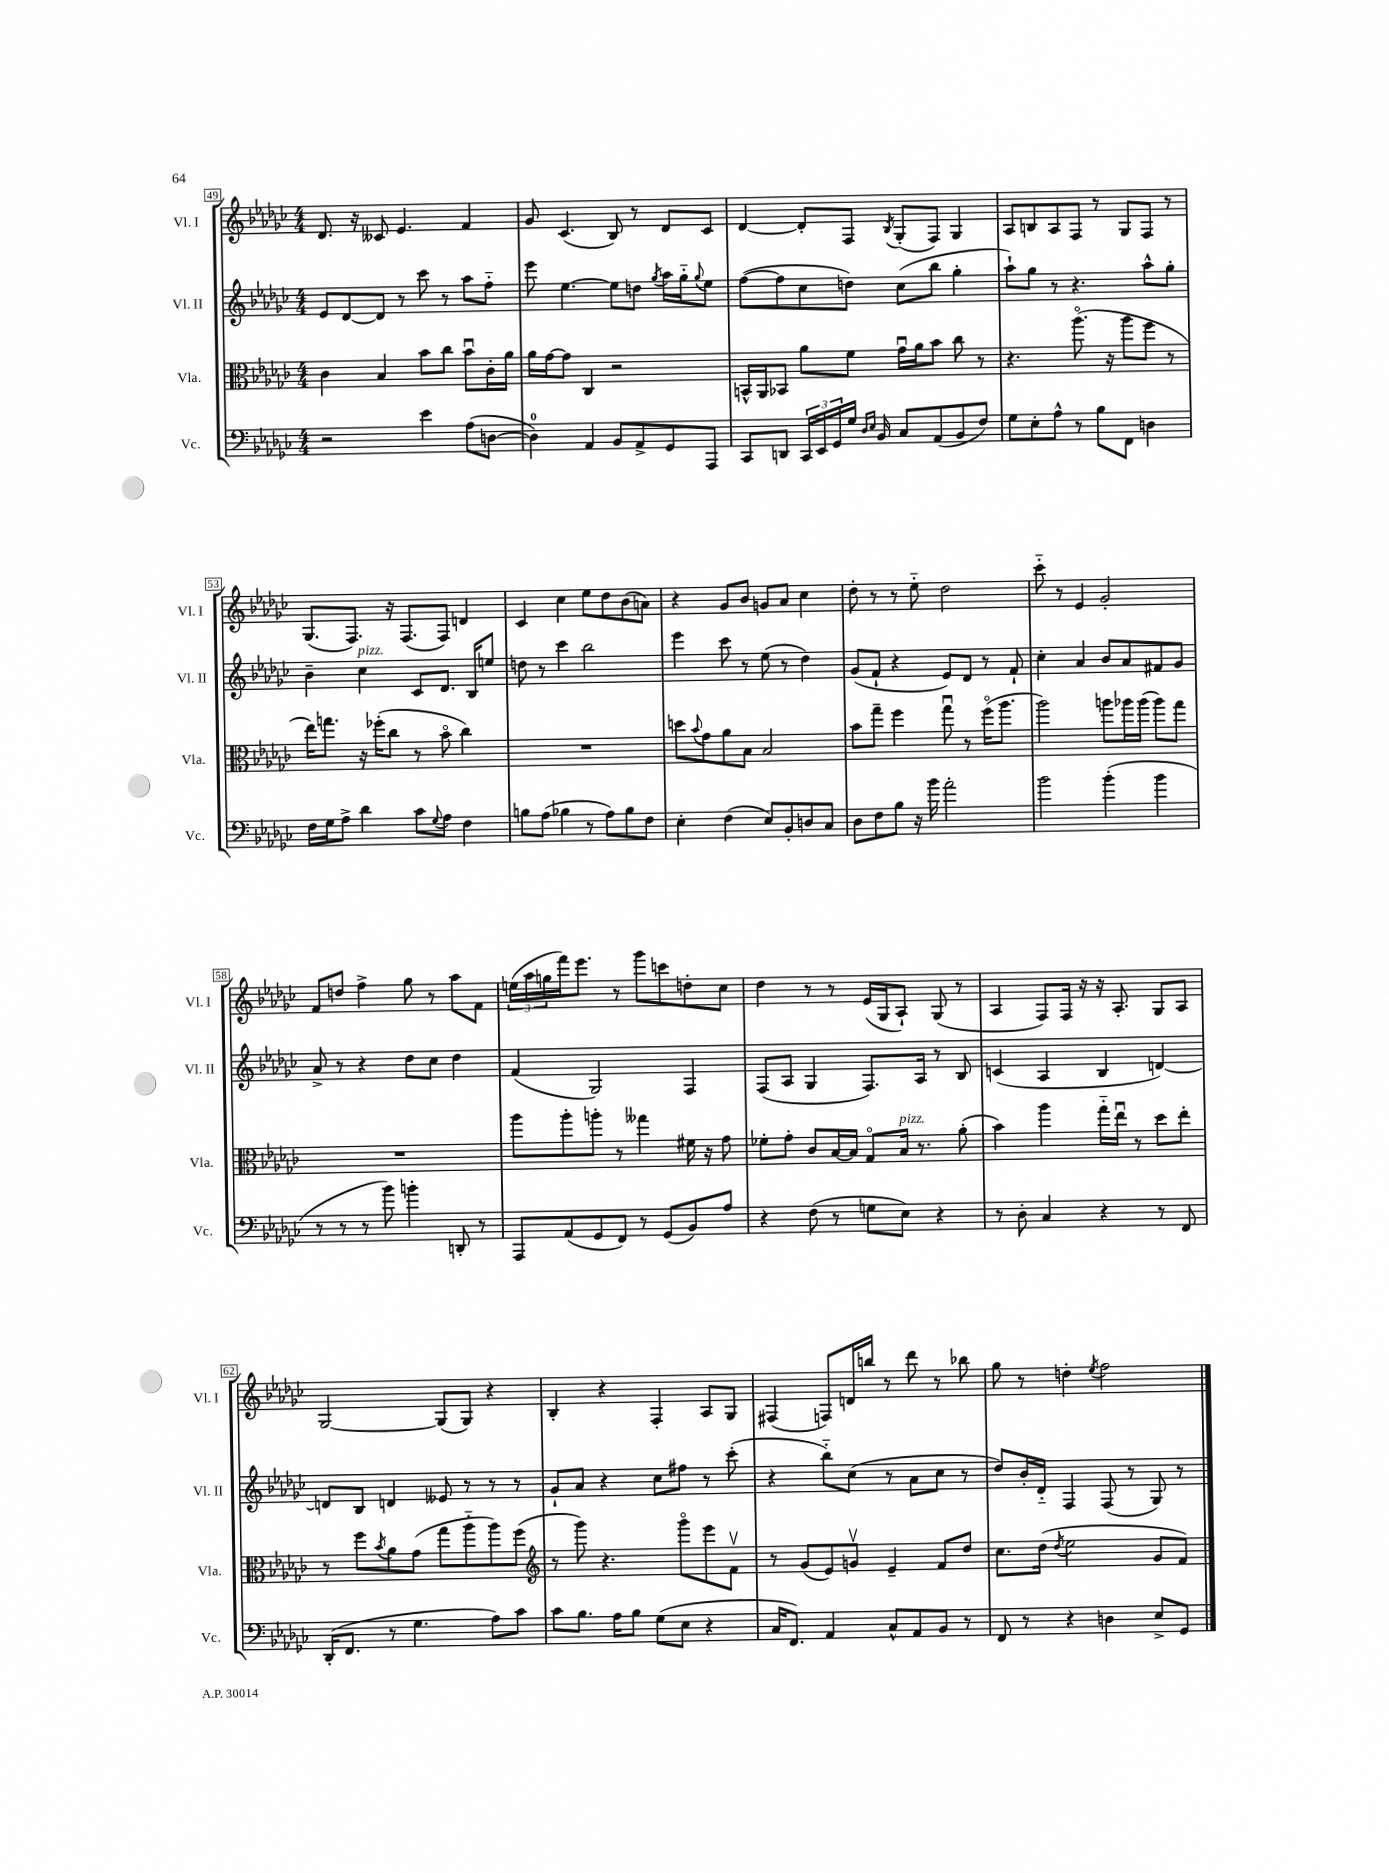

**kern	**kern	**kern	**kern
*part4	*part3	*part2	*part1
*staff4	*staff3	*staff2	*staff1
*I"Vc.	*I"Vla.	*I"Vl. II	*I"Vl. I
*I'Vc.	*I'Vla.	*I'Vl. II	*I'Vl. I
*clefF4	*clefC3	*clefG2	*clefG2
*k[b-e-a-d-g-c-]	*k[b-e-a-d-g-c-]	*k[b-e-a-d-g-c-]	*k[b-e-a-d-g-c-]
*M4/4	*M4/4	*M4/4	*M4/4
=49	=49	=49	=49
2r	4c-\	8e-/L	8.d-/
.	.	[8d-/	.
.	.	.	16r
.	4B-/	8d-/J]	8c--X/
.	.	8r	4.e-/
4e-\	8b-\L	8ccc-\	.
.	8cc-\J	8r	.
(8A-\L	8b-u\L	8aa-\L	4f/
[8Dn\J	16c-'\L	8ff\J	.
.	16a-\JJ	.	.
=50	=50	=50	=50
4D\])	16a-\LL	8eee-\	8g-/
.	[16g-\J	.	.
.	8g-\J]	[4.ee-\	(4.c-/
4AA-/	4C-/	.	.
8BB-/L	2r	8ee-\L]	8B-/)
8AA-^/	.	8ddn\J	8r
.	.	8qgg-/	.
8GG-/	.	16aa-\LL	8d-/L
.	.	16gg-\J	.
.	.	8qqgg-/	.
8AAA-/J	.	8ee-\J	8c-/J
=51	=51	=51	=51
8CC-/L	16BBn^^/LL	([8ff\L	[4d-/
.	16AA-/J	.	.
8DDn/J	8BB-X/J	8ff\]	.
24CC-/LL	8a-\L	8cc-\	8d-'/L]
24EE-/	.	.	.
24GG-/	.	.	.
16G-/JJ	8f\J	8ddn\J)	8F/J
16qqD-/LL	.	.	.
16qqE-/JJ	.	.	.
16BB-/	.	.	.
.	.	.	8qB-/
8C-/L	16g-u\LL	(8cc-\L	(8G-'/L
.	16a-\J	.	.
(8AA-/	8b-\J	8bb-\J	8F/J)
8BB-/	8cc-\	4gg-'\	4G-/
8F/J)	8r	.	.
=52	=52	=52	=52
8G-\L	4.r	8aa-`\L)	8A-/L
8E-'\	.	8gg-\J	8Bn/
8A-^^\J	.	8r	8A-/
8r	(8.aa-\	4.r	8F/J
8B-\L	.	.	8r
.	16r	.	.
8FF\J	8aa-\L	.	8G-/L
4Dn\	8ff\J	8aa-^^\L	8F/J
.	8r	8gg-'\J	8r
!!LO:LB:g=z
=53	=53	=53	=53
16F\LL	16ee-\KL)	4b-~\	(8.G-/L
16G-\J	8.ggn\J	.	.
8A-^\J	.	.	.
.	.	.	8.F/J)
!	!	!LO:TX:a:i:t=pizz.	!
4d-\	16r	4cc-\	.
.	(16ff-X'\KL	.	.
.	8cc-\J	.	16r
.	.	.	(8.F/L
8c-\L	8r	8c-/L	.
8qqG-/	.	.	.
8A-\J	8b-\	8.d-/J	8F/J)
4F\	4cc-\)	.	4dn/
.	.	16B-/KL	.
.	.	8een/J	.
=54	=54	=54	=54
8Bn\L	1r	8ddn\	4c-/
(8A-\J	.	8r	.
4B-X\	.	4ccc-\	4cc-\
8r	.	2bb-\	8ee-\L
8A-\L)	.	.	8dd-\
8B-\	.	.	(8b-\
8F\J	.	.	8an\J)
=55	=55	=55	=55
4E-'\	8ddn\L	4eee-\	4r
.	8qqb-/	.	.
.	8g-\	.	.
(4F\	8a-\	8ccc-\	8g-/L
.	8B-\J	8r	8b-/J
8E-/L)	2B-/	(8ee-\	8gn/L
8BB-'/	.	8r	8a-/J
8Dn/	.	4dd-\)	4cc-\
8C-/J	.	.	.
=56	=56	=56	=56
8D-\L	8b-\L	(8g-/L	8dd-'\
8F\	8gg-~\J	8f`/J	8r
8B-\J	4ff\	4r	8r
16r	.	.	8ee-\
16b-\	.	.	.
2a-'\	8gg-u\	8e-/L)	2dd-\
.	8r	8d-/J	.
.	(16ff\KL	8r	.
.	8.aa-\J	.	.
.	.	8f`/	.
=57	=57	=57	=57
2b-\	2aa-\)	4cc-'\	8ccc-\
.	.	.	8r
.	.	4a-/	4e-/
(4b-'\	8aan\L	8b-/L	2g-'/
.	16aa-X\L	8a-/	.
.	(16aa-\JJ	.	.
4b-\	8aa-\L)	8f#X/	.
.	8gg-\J	8g-/J	.
!!LO:LB:g=z
=58	=58	=58	=58
8r	1r	8a-^/	8f/L
8r	.	8r	8ddn/J
8r	.	4r	4ff^\
8b-\)	.	.	.
4bn'\	.	8dd-\L	8gg-\
.	.	8cc-\J	8r
8DDn'/	.	4dd-\	8aa-\L
8r	.	.	8f\J
=59	=59	=59	=59
8AAA-/L	8aa-\L	(4f/	(24een\LL
.	.	.	24aa-\
.	.	.	24ggn\
(8AA-/	8aa-'\	.	16fff\J)
.	.	.	8.eee-\J
8GG-/	8aan'\J	2G-/)	.
8FF/J)	8r	.	8r
8r	4gg--X\	.	8ggg-\L
(8GG-/L	.	.	8cccn\
8BB-/)	16f#X\	4F/	8ddn'\
.	16r	.	.
8A-/J	8g-\	.	8cc-\J
=60	=60	=60	=60
4r	8f-X'\L	(8F/L	4dd-\
.	8g-'\J	8A-/J	.
(8F\	8c-/L	4G-/	8r
8r	[16B-/L	.	8r
.	16B-/JJ]	.	.
8Gn\L	8G-/L	8.F/L)	(16e-/LL
.	.	.	16G-/J
!	!LO:TX:a:i:t=pizz.	!	!
8E-\J)	16B-/Jk	.	8A-`/J)
.	8.r	16A-/Jk	.
4r	.	8r	(8G-/
.	(8a-'\	8B-/	8r
=61	=61	=61	=61
8r	4b-\)	(4cn/	4A-/
8D-'\	.	.	.
4C-/	4aa-\	4A-/	8F/L)
.	.	.	16F/Jk
.	.	.	16r
4r	16gg-\LL	4B-/	16r
.	16ee-u\JJ	.	8.A-'/
.	8r	.	.
8r	8dd-\L	[4dn/)	8G-/L
8FF/	8ee-'\J	.	8A-/J
!!LO:LB:g=z
=62	=62	=62	=62
(16DD-'/KL	8r	8dn/L]	[2G-/
8.FF/J	.	.	.
.	8ff\L	8B-/J	.
.	8qb-/	.	.
8r	8a-\	4dn/	.
4.G-\	(8g-\J	.	.
.	8gg-\L	8e--X/	(8G-/L]
.	8aa-\	8r	8G-/J)
8A-\L)	8aa-\)	8r	4r
8c-\J	(8ff\J	8r	.
=63	=63	=63	=63
*	*clefG2	*	*
8c-\L	8r	8g-`/L	4B-'/
8.B-\J	8ggg-\)	8a-/J	.
.	4.r	4r	4r
16A-\KL	.	.	.
8B-\J	.	.	.
(8G-\L	.	8cc-\L	4F'/
8E-\J	8ggg-\L	8ff#X\J	.
4r	8eee-\	8r	8A-/L
.	8fv\J	(8ccc-'\	8G-/J
=64	=64	=64	=64
16C-/KL	8r	4r	(4F#X/
8.FF/J)	.	.	.
.	(8g-/L	.	.
4AA-/	8e-/)	8bb-\L)	8Fn/L)
.	8gnv/J	(8cc-\J	16dn/L
.	.	.	16bbn/JJ
8C-^^/L	4e-~/	8r	8r
8AA-/	.	8a-\L	8ddd-\
8BB-/J	8f/L	8cc-\J	8r
8r	8dd-/J	8r	8bb-X\
=65	=65	=65	=65
8FF/	8.cc-\L	8dd-/L)	8gg-\
8r	.	16b-'/L	8r
.	(16dd-\Jk	16d-/JJ	.
.	8qdd-/	.	.
4r	2ee-\	4F/	4ddn'\
.	.	.	8qee-/
4Dn\	.	(8F/	2ff\
.	.	8r	.
8E-^/L	8g-/L	8G-/)	.
8GG-/J	8f/J)	8r	.
==	==	==	==
*-	*-	*-	*-
